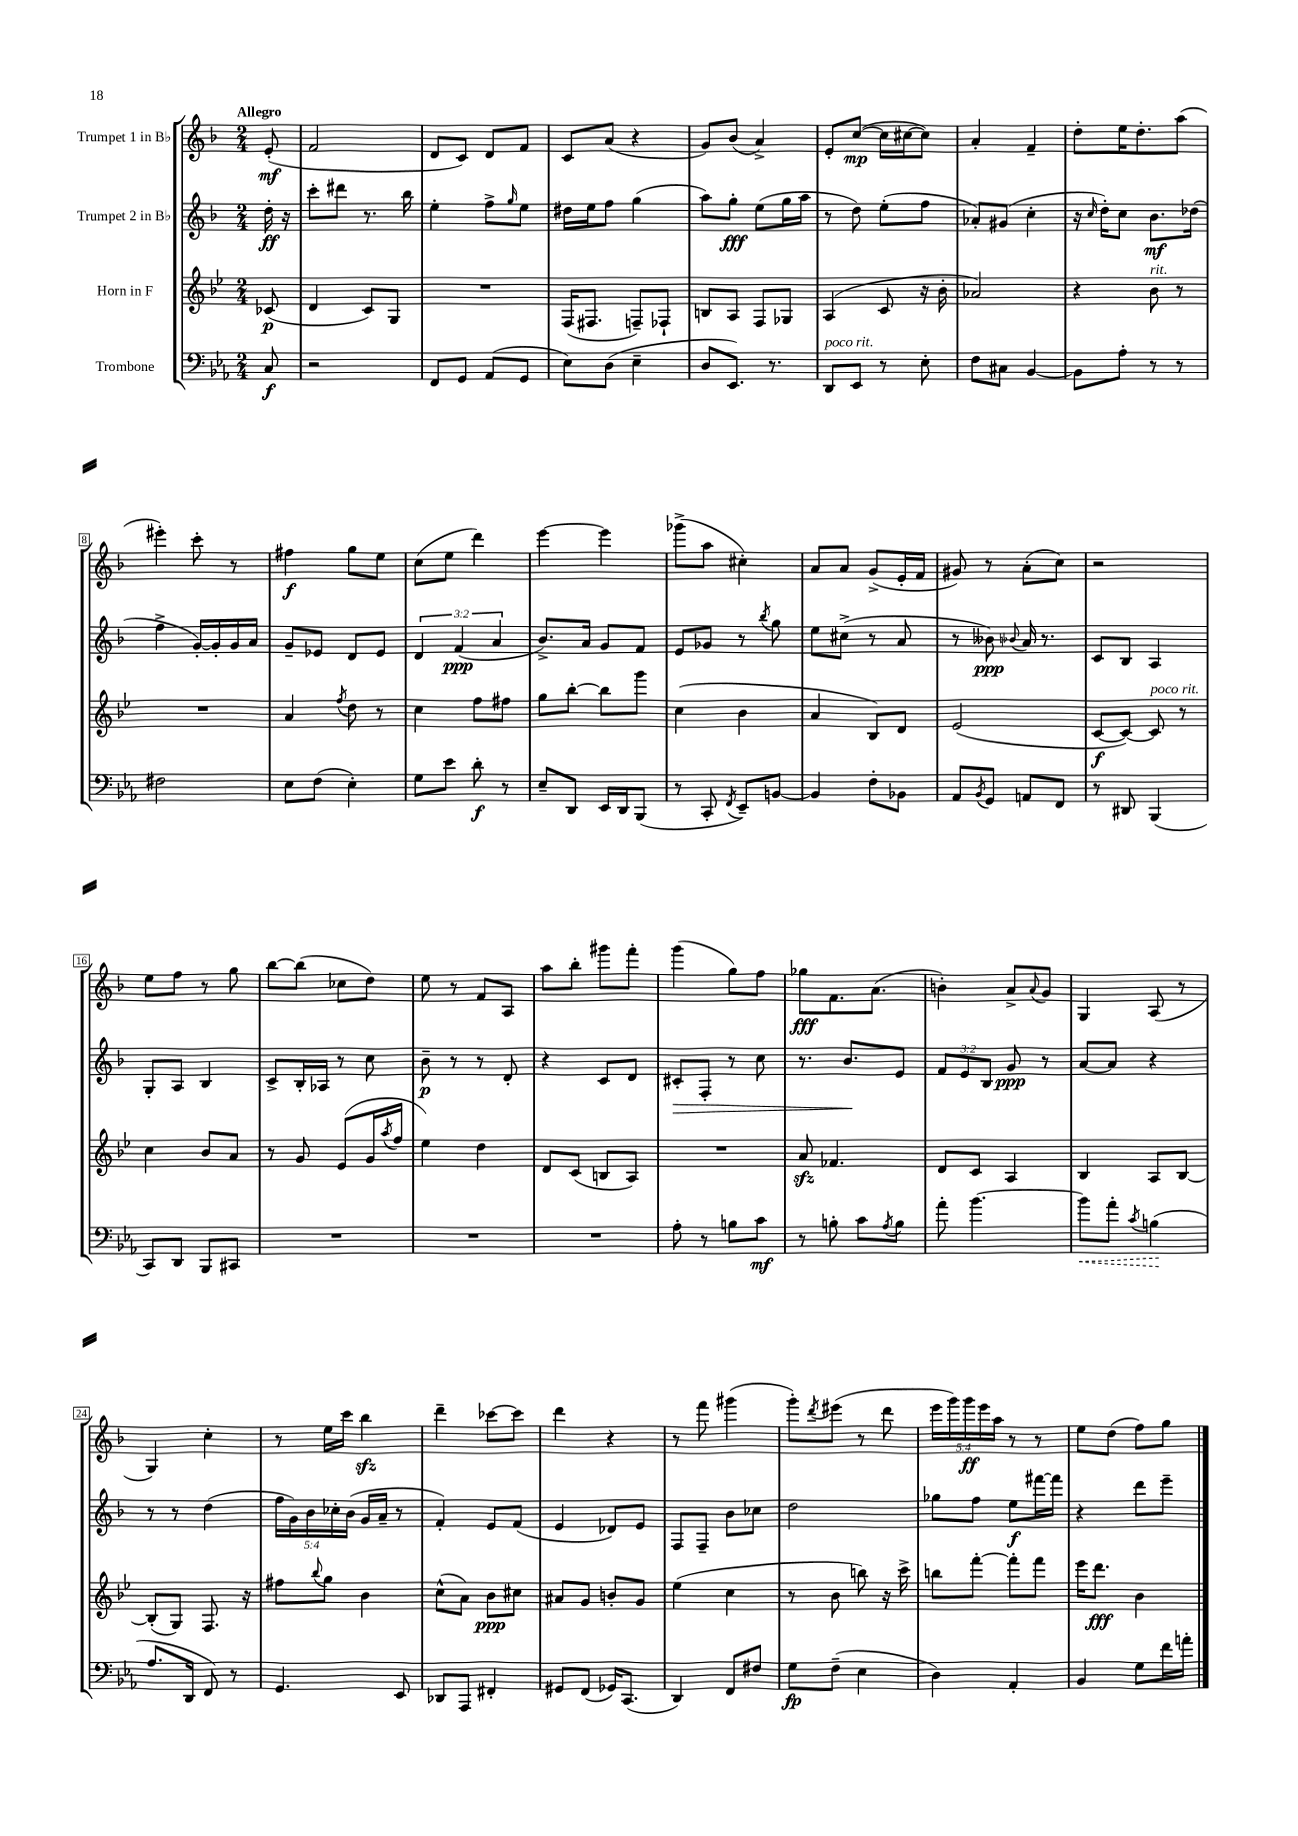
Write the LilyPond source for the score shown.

<<
\new StaffGroup <<
\new Staff = "s0" \with { instrumentName = "Trumpet 1 in Bb" } {
    \clef treble \key f \major \numericTimeSignature \time 2/4 \override Staff.TupletNumber.text = #tuplet-number::calc-fraction-text \partial 8 \tempo "Allegro"
    e'8-.\mf( |
    f'2 |
    d'8 c'8) d'8 f'8 |
    c'8 a'8( r4 |
    g'8) bes'8( a'4->) |
    e'8-. c''8~\mp( c''16 cis''16~ cis''8) |
    a'4-. f'4-- |
    d''8-. e''16 d''8.-. a''8( |
    eis'''4-.) c'''8-. r8 |
    fis''4\f g''8 e''8 |
    c''8( e''8 d'''4) |
    e'''4~ e'''4 |
    ges'''8->( a''8 cis''4-.) |
    a'8 a'8 g'8->( e'16-. f'16 |
    gis'8) r8 a'8-.( c''8) |
    r2 |
    e''8 f''8 r8 g''8 |
    bes''8~ bes''8( ces''8 d''8) |
    e''8 r8 f'8 a8 |
    a''8 bes''8-. gis'''8 f'''8-. |
    g'''4( g''8) f''8 |
    ges''8\fff f'8. a'8.( |
    b'4-.) a'8-> \appoggiatura { a'8 } g'8 |
    g4 a8( r8 |
    g4) c''4-. |
    r8 e''16 c'''16 bes''4\sfz |
    d'''4-- ces'''8~ ces'''8 |
    d'''4 r4 |
    r8 f'''8 gis'''4( |
    g'''8-.) \acciaccatura { d'''8 } eis'''8( r8 d'''8 |
    \tuplet 5/4 { e'''16 g'''16) g'''16\ff e'''16 a''16 } r8 r8 |
    e''8 d''8( f''8) g''8 \bar "|." |
}
\new Staff = "s1" \with { instrumentName = "Trumpet 2 in Bb" } {
    \clef treble \key f \major \numericTimeSignature \time 2/4 \override Staff.TupletNumber.text = #tuplet-number::calc-fraction-text \partial 8
    d''16-.\ff r16 |
    c'''8-. dis'''8 r8. bes''16 |
    e''4-. f''8-> \grace { g''16 } e''8 |
    dis''16 e''16 f''8 g''4( |
    a''8) g''8-.\fff e''8( g''16 a''16 |
    r8 d''8) e''8-.( f''8 |
    aes'8-.) gis'8( c''4-. |
    r16 \grace { c''16 } d''16-.) c''8 bes'8.\mf des''16( |
    f''4-> g'16~-.) g'16-. g'16 a'16 |
    g'8-- ees'8 d'8 ees'8 |
    \tuplet 3/2 { d'4 f'4\ppp( a'4 } |
    bes'8.->) a'16 g'8 f'8 |
    e'8 ges'8 r8 \acciaccatura { bes''8 } g''8 |
    e''8 cis''8->( r8 a'8 |
    r8 beses'8\ppp) \appoggiatura { bes'8 } a'16 r8. |
    c'8 bes8 a4 |
    g8-. a8 bes4 |
    c'8-> bes16-. aes16 r8 c''8 |
    bes'8--\p r8 r8 d'8-. |
    r4 c'8 d'8 |
    cis'8-.\> f8-. r8 c''8 |
    r8. bes'8.\! e'8 |
    \tuplet 3/2 { f'8 e'8 bes8 } g'8\ppp r8 |
    a'8~ a'8 r4 |
    r8 r8 d''4( |
    \tuplet 5/4 { f''16 g'16) bes'16 ces''16-. bes'16( } g'16 a'16-- r8 |
    f'4-.) e'8 f'8( |
    e'4 des'8) e'8 |
    f8 f8-- bes'8 ces''8 |
    d''2 |
    ges''8 f''8 e''8\f fis'''16~ fis'''16 |
    r4 d'''8 e'''8-- \bar "|." |
}
\new Staff = "s2" \with { instrumentName = "Horn in F" } {
    \clef treble \key bes \major \numericTimeSignature \time 2/4 \partial 8
    ces'8\p( |
    d'4 c'8) g8 |
    R2 |
    f16( fis8. f8--) fes8-! |
    b8 a8 f8 ges8 |
    a4( c'8 r16 bes'16-. |
    aes'2) |
    r4 bes'8^\markup { \italic "rit." } r8 |
    R2 |
    a'4 \acciaccatura { f''8 } d''8 r8 |
    c''4 f''8 fis''8 |
    g''8 bes''8~-. bes''8 g'''8 |
    c''4( bes'4 |
    a'4 bes8) d'8 |
    ees'2( |
    c'8~\f c'8~) c'8^\markup { \italic "poco rit." } r8 |
    c''4 bes'8 a'8 |
    r8 g'8 ees'8( g'16 \acciaccatura { a''8 } f''16 |
    ees''4) d''4 |
    d'8 c'8( b8 a8) |
    R2 |
    a'8\sfz fes'4. |
    d'8 c'8 a4 |
    bes4 a8 bes8~ |
    bes8-.( g8) f8. r16 |
    fis''8 \appoggiatura { bes''8 } g''8 bes'4 |
    c''8-^( a'8) bes'8\ppp cis''8 |
    ais'8 g'8 b'8-. g'8 |
    ees''4( c''4 |
    r8 bes'8 b''8) r16 c'''16-> |
    b''8 f'''8~-. f'''8-. f'''8 |
    ees'''16 d'''8.\fff bes'4 \bar "|." |
}
\new Staff = "s3" \with { instrumentName = "Trombone" } {
    \clef bass \key ees \major \numericTimeSignature \time 2/4 \partial 8
    c8\f |
    r2 |
    f,8 g,8 aes,8( g,8 |
    ees8) d8( ees4-- |
    d8 ees,8.) r8. |
    d,8^\markup { \italic "poco rit." } ees,8 r8 ees8-. |
    f8 cis8 bes,4~ |
    bes,8 aes8-. r8 r8 |
    fis2 |
    ees8 f8( ees4-.) |
    g8 ees'8 d'8-.\f r8 |
    ees8-- d,8 ees,16 d,16 bes,,8( |
    r8 c,8-. \acciaccatura { f,8 } ees,8--) b,8~ |
    b,4 f8-. bes,8 |
    aes,8 \acciaccatura { bes,8 } g,8 a,8 f,8 |
    r8 dis,8 bes,,4( |
    c,8) d,8 bes,,8 cis,8 |
    R2 |
    R2 |
    R2 |
    aes8-. r8 b8 c'8\mf |
    r8 b8-. c'8 \acciaccatura { aes8 } b8 |
    aes'8-. bes'4.~ |
    \once \override Hairpin.style = #'dashed-line bes'8\< aes'8-. \acciaccatura { c'8 } b4\!( |
    aes8. d,16 f,8) r8 |
    g,4. ees,8 |
    des,8 aes,,8 fis,4-. |
    gis,8 f,8( ges,16) c,8.( |
    d,4) f,8 fis8 |
    g8\fp f8--( ees4 |
    d4) aes,4-. |
    bes,4 g8 f'16 a'16-. \bar "|." |
}
>>
>>
\layout { \context { \Score \override BarNumber.stencil = #(make-stencil-boxer 0.1 0.3 ly:text-interface::print) } }
